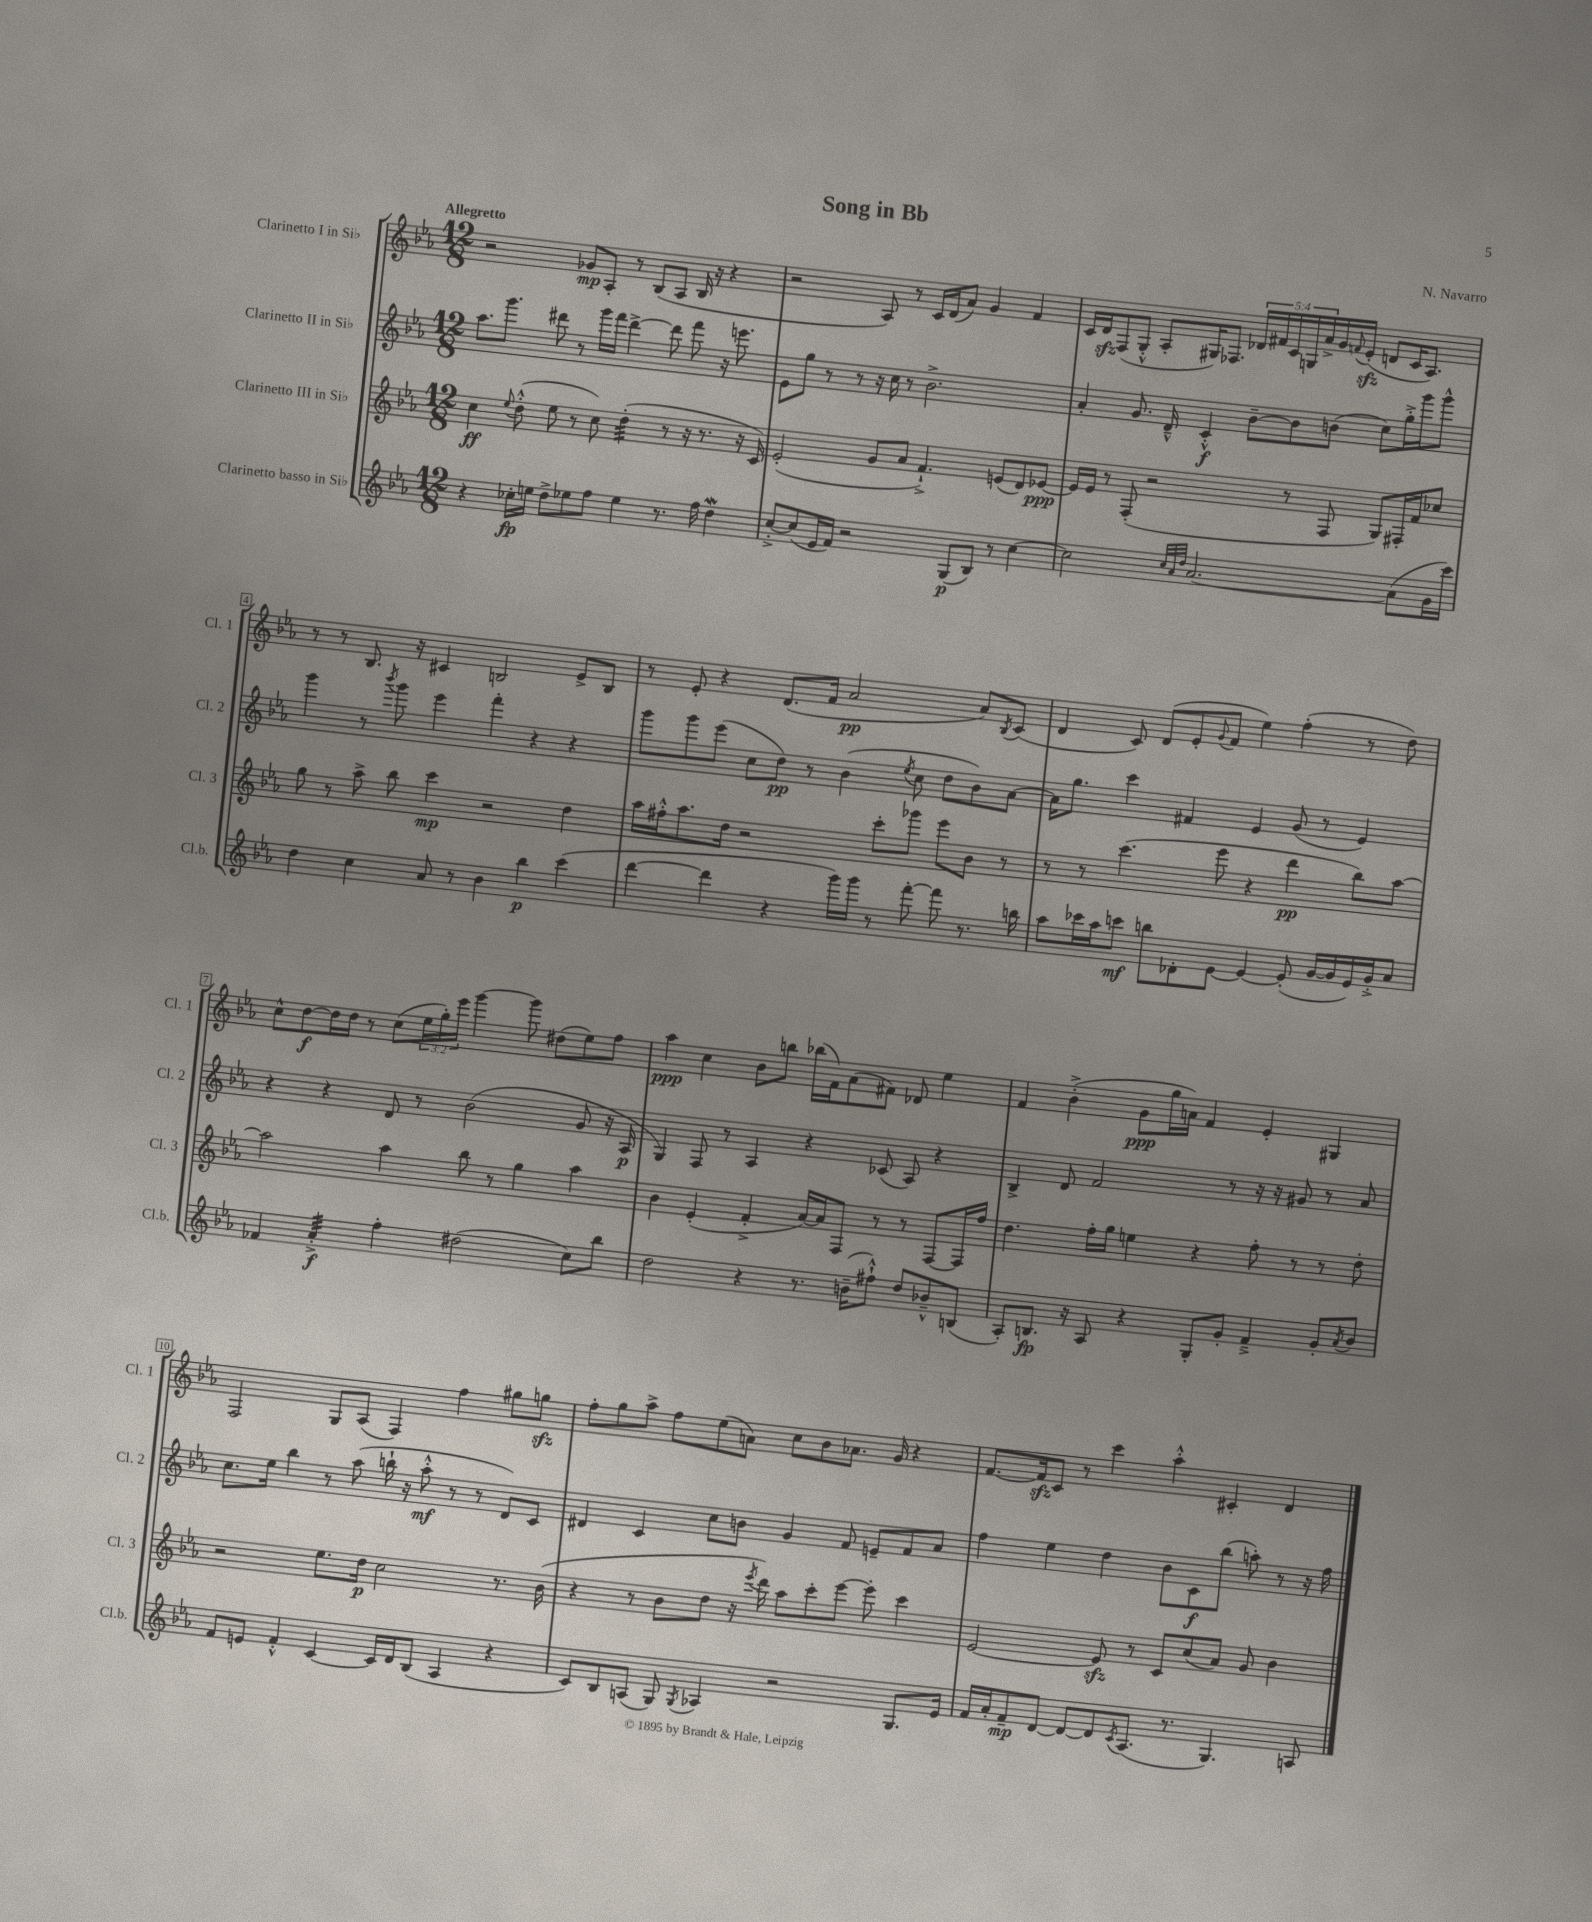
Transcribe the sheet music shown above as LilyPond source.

\header { title = "Song in Bb" composer = "N. Navarro" }
<<
\new StaffGroup <<
\new Staff = "s0" \with { instrumentName = "Clarinetto I in Sib" shortInstrumentName = "Cl. 1" } {
    \clef treble \key ees \major \numericTimeSignature \time 12/8 \override Staff.TupletNumber.text = #tuplet-number::calc-fraction-text \tempo "Allegretto"
    r2 ges'8\mp aes8-. r8 bes8( aes8 bes16 r16 r4 |
    r2 aes8) r8 c'16 d'16( aes'8) g'4 f'4 |
    c'16 d'16\sfz f8( g8-.-^ aes8-. gis16) fes8. \tuplet 5/4 { des'16 fis'16 c'16 g16 aes'16-> } g'16 \appoggiatura { f'8 } ees'16-.\sfz( d'8 c'16 aes8.) |
    r8 r8 bes8. r16 cis'4 b2 ees'8-> b8 |
    r8 ees'8-. r4 d'8.( f'16 aes'2\pp aes'8) \acciaccatura { bes8 } c'8( |
    d'4 c'8) d'8( ees'8-. \appoggiatura { g'8 } f'8 ees''4) f''4-.( r8 d''8) |
    c''8-^ d''8~\f d''16 d''16 r8 c''8( \tuplet 3/2 { ees''16 g''16-.) ees'''16 } g'''4~ g'''8 dis''8( ees''8) f''8 |
    aes''4\ppp c''4 bes'8 b''8 bes''16( f'16) aes'8( fis'8) des'8 ees''4 |
    f'4 bes'4-.->( g'8\ppp g''16 a'16) f'4 ees'4-. gis4 |
    f2 g8 aes8( f4) f''4 gis''8 g''8\sfz |
    f''8-. g''8 aes''8-> f''8 ees''8( a'8) c''8 bes'8 aes'8. g'16 r4 |
    f'8.~ f'16\sfz c'8 r8 c'''4 aes''4-.-^ cis'4-. d'4 \bar "|." |
}
\new Staff = "s1" \with { instrumentName = "Clarinetto II in Sib" shortInstrumentName = "Cl. 2" } {
    \clef treble \key ees \major \numericTimeSignature \time 12/8
    aes''8. g'''8. dis'''8 r8 g'''16 f'''16 dis'''4~-> dis'''8 f'''8 r16 e'''8. |
    ees'8 g''8 r8 r8 r16 c''16 r8 bes'2.-> |
    aes'4-. g'8. d'16---^ c'4-.-^\f bes'8~-- bes'8 b'8( c''8) g''16-.-> g'''16 g'''8-^ |
    g'''4 r8 \acciaccatura { bes'''8 } g'''8 ees'''4 f'''4-. r4 r4 |
    g'''8 g'''8 ees'''8( c''8 d''8\pp) r8 bes'4( \acciaccatura { ees''8 } c''8 d''8 bes'8) aes'8~ |
    aes'16 g''8. c'''4 fis'4 ees'4 g'8( r8 ees'4) |
    r4 r4 d'8 r8 bes'2( g'8 r16 aes16\p |
    g4) f8 r8 aes4 r4 ces'8( aes8) r4 |
    bes4-> d'8 f'2 r8 r16 r16 gis'8 r8 aes'8 |
    c''8. ees''16 bes''4 r8 aes''8( b''16-! r16 aes''8-.-^\mf r8 r8 d'8) c'8 |
    dis'4 c'4 c''8 b'8 g'4 f'8 e'8-- f'8 aes'8 |
    f''4 ees''4 d''4 bes'8 c'8\f bes''8( a''8-.) r8 r16 f''16 \bar "|." |
}
\new Staff = "s2" \with { instrumentName = "Clarinetto III in Sib" shortInstrumentName = "Cl. 3" } {
    \clef treble \key ees \major \numericTimeSignature \time 12/8
    c''4\ff \appoggiatura { ees''8 } d''8-.-^( ees''8 r8 c''8) d''4:32-.( r8 r16 r8. r16 c'16) |
    ees'2-.( g'8 aes'8 f'4.-!->) e'8( d'8) ees'8~\ppp |
    ees'16 ees'16 r8 f8-.( r2 r8 f8 g8) fis16-. f'16 ces''8 |
    g''8 r8 aes''8-> bes''8 c'''4\mp r2 d''4 |
    aes''16 fis''16-.-^ aes''8. d''16 r2 c'''8-. ges'''8 ees'''8 bes'8 r8 |
    r8 r8 c'''4.( ees'''8 r4 d'''4\pp bes''8) aes''8~ |
    aes''2 aes''4 bes''8 r8 g''4 aes''4 |
    bes'4 ees'4-.( f'4-.-> aes'16~) aes'16 f8 r8 r8 f8~ f16 f''16 |
    d''4. f''16-. g''16 e''4 r4 f''8-. r8 r8 d''8-. |
    r2 ees''8. d''16\p c''2 r8. bes'16( |
    r4 r8 bes'8 d''8 r16 \acciaccatura { ees'''8 } d'''16) aes''8 c'''8-. ees'''8~ ees'''8-. c'''4 |
    ees'2~ ees'8\sfz r8 c'8 c''8( aes'8) g'8 bes'4 \bar "|." |
}
\new Staff = "s3" \with { instrumentName = "Clarinetto basso in Sib" shortInstrumentName = "Cl.b." } {
    \clef treble \key ees \major \numericTimeSignature \time 12/8
    r4 ces''16-.\fp e''16 d''8-> ees''8 f''8 ees''4 r8. f''16 d''4\mordent |
    c''8~-.-> c''8( ees'16 f'16) r2 g8\p( bes8) r8 c''4~ |
    c''2 \grace { c''32 aes'32 d''32 } aes'2.~ aes'8( g'16 c'''16) |
    d''4 c''4 aes'8 r8 bes'4 bes''4\p c'''4( |
    d'''4~ d'''4 r4 g'''16) g'''16 r8 f'''8~-. f'''8 r8. b''16 |
    aes''8 ces'''16 aes''16 c'''8\mf b''8 des'8-. ees'8~ ees'4~ ees'8-.( g'16~ g'16 ees'16) g'16-.-> aes'8 |
    fes'4 aes'4:32-.->\f f''4-. dis''2( c''8) bes''8 |
    d''2 r4 r8. b'16--( fis''8-!-^) d''8 bes'8---^ b8( |
    aes8-.) b8.\fp r16 aes8 r4 g8-. g'8-. f'4---> g'8-. \acciaccatura { aes'8 } bes'8 |
    f'8 e'8 f'4-.-^ c'4~ c'16 d'16 bes8( aes4 r4 |
    c'8) bes8 a8( g8) \acciaccatura { g8 } aes4 r2 g8. ees'16 |
    f'16 aes'16-. f'8--\mp d'8~ d'8~ d'8 \acciaccatura { c'8 } aes8.( r8. g4.) a8 \bar "|." |
}
>>
>>
\layout { \context { \Score \override BarNumber.stencil = #(make-stencil-boxer 0.1 0.3 ly:text-interface::print) } }
